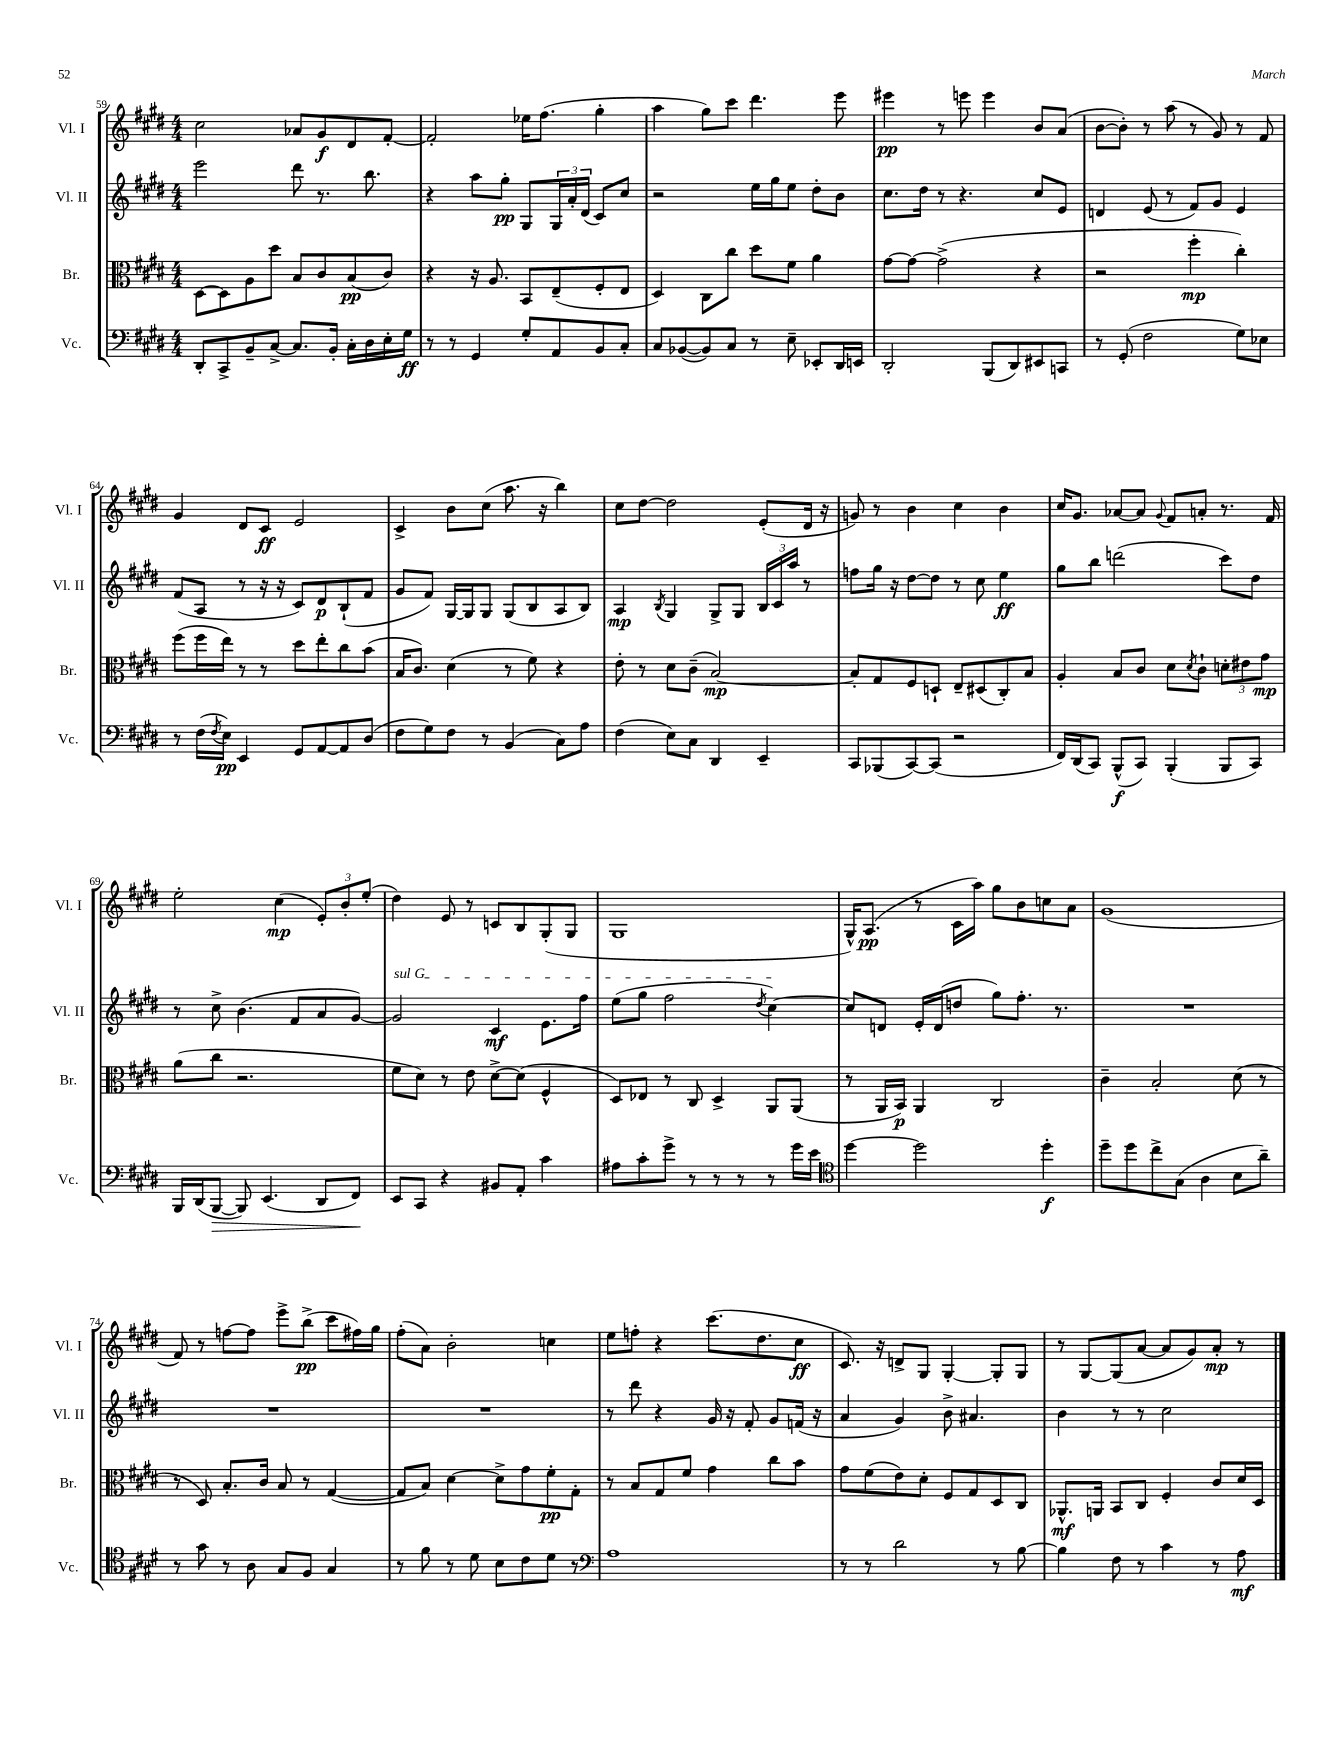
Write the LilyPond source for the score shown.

<<
\new StaffGroup <<
\new Staff = "s0" \with { instrumentName = "Vl. I" shortInstrumentName = "Vl. I" } {
    \clef treble \key e \major \numericTimeSignature \time 4/4
    cis''2 aes'8 gis'8\f dis'8 fis'8~-. |
    fis'2-. ees''16 fis''8.( gis''4-. |
    a''4 gis''8) cis'''8 dis'''4. e'''8 |
    eis'''4\pp r8 e'''8 e'''4 b'8 a'8( |
    b'8~ b'8-.) r8 a''8( r8 gis'8) r8 fis'8 |
    gis'4 dis'8 cis'8\ff e'2 |
    cis'4-> b'8 cis''8( a''8. r16 b''4) |
    cis''8 dis''8~ dis''2 e'8-.( dis'16 r16 |
    g'8) r8 b'4 cis''4 b'4 |
    cis''16 gis'8. aes'8~ aes'8 \appoggiatura { gis'8 } fis'8 a'8-. r8. fis'16 |
    e''2-. cis''4\mp( \tuplet 3/2 { e'8-.) b'8-. e''8-.( } |
    dis''4) e'8 r8 c'8 b8 gis8-.( gis8 |
    gis1 |
    gis16-^) a8.\pp( r8 cis'16 a''16) gis''8 b'8 c''8 a'8 |
    gis'1( |
    fis'8) r8 f''8~ f''8 e'''8-> b''8->\pp( cis'''8 fis''16) gis''16 |
    fis''8-.( a'8) b'2-. c''4 |
    e''8 f''8-. r4 cis'''8.( dis''8. cis''8\ff |
    cis'8.) r16 d'8-> gis8 gis4~-. gis8-. gis8 |
    r8 gis8~ gis8( a'8~ a'8 gis'8) a'8-.\mp r8 \bar "|." |
}
\new Staff = "s1" \with { instrumentName = "Vl. II" shortInstrumentName = "Vl. II" } {
    \clef treble \key e \major \numericTimeSignature \time 4/4
    e'''2 dis'''8 r8. b''8. |
    r4 a''8 gis''8-.\pp gis8 \tuplet 3/2 { gis16 a'16-. dis'16( } cis'8) cis''8 |
    r2 e''16 gis''16 e''8 dis''8-. b'8 |
    cis''8. dis''16 r8 r4. cis''8 e'8 |
    d'4 e'8( r8 fis'8) gis'8 e'4 |
    fis'8( a8 r8 r16 r16 cis'8) dis'8\p b8-!( fis'8 |
    gis'8 fis'8) gis16~ gis16 gis8 gis8( b8 a8 b8) |
    a4\mp \acciaccatura { b8 } gis4 gis8-> gis8 \tuplet 3/2 { b16 cis'16 a''16 } r8 |
    f''8 gis''16 r16 dis''8~ dis''8 r8 cis''8 e''4\ff |
    gis''8 b''8 d'''2( cis'''8) dis''8 |
    r8 cis''8-> b'4.( fis'8 a'8 gis'8~) |
    \once \override TextSpanner.bound-details.left.text = \markup { \italic "sul G" } gis'2\startTextSpan cis'4\mf e'8. fis''16 |
    e''8( gis''8 fis''2 \acciaccatura { dis''8 } cis''4~\stopTextSpan) |
    cis''8 d'8 e'16-. d'16( d''8 gis''8) fis''8.-. r8. |
    R1 |
    R1 |
    R1 |
    r8 dis'''8 r4 gis'16 r16 fis'8-. gis'8 f'16( r16 |
    a'4 gis'4) b'8-> ais'4. |
    b'4 r8 r8 cis''2 \bar "|." |
}
\new Staff = "s2" \with { instrumentName = "Br." shortInstrumentName = "Br." } {
    \clef alto \key e \major \numericTimeSignature \time 4/4
    dis8~ dis8 a8 dis''8 b8 cis'8 b8\pp( cis'8) |
    r4 r16 a8. b,8 e8--( fis8-. e8 |
    dis4) cis8 cis''8 dis''8 fis'8 a'4 |
    gis'8~ gis'8~ gis'2->( r4 |
    r2 fis''4-.\mp cis''4-.) |
    fis''8( fis''16 e''16) r8 r8 dis''8 e''8-. cis''8 b'8( |
    b16 cis'8.) dis'4( r8 fis'8) r4 |
    e'8-. r8 dis'8 cis'8--( b2~\mp) |
    b8-. gis8 fis8 d8-! e8-- dis8( cis8-.) b8 |
    a4-. b8 cis'8 dis'8 \acciaccatura { dis'8 } cis'8-! \tuplet 3/2 { d'8-. eis'8 gis'8\mp } |
    a'8( cis''8 r2. |
    fis'8 dis'8) r8 e'8 dis'8~-> dis'8( fis4-^ |
    dis8) ees8 r8 cis8 dis4-> a,8 a,8( |
    r8 a,16 b,16\p) a,4 cis2 |
    cis'4-- b2-. dis'8( r8 |
    r8 dis8) b8.-. cis'16 b8 r8 gis4~( |
    gis8 b8) dis'4~ dis'8-> gis'8 fis'8-.\pp gis8-. |
    r8 b8 gis8 fis'8 gis'4 cis''8 b'8 |
    gis'8 fis'8( e'8) dis'8-. fis8 gis8 dis8 cis8 |
    aes,8.-^\mf a,16 b,8 cis8 fis4-. cis'8 dis'16 dis16 \bar "|." |
}
\new Staff = "s3" \with { instrumentName = "Vc." shortInstrumentName = "Vc." } {
    \clef bass \key e \major \numericTimeSignature \time 4/4
    dis,8-. cis,8-> b,8-- cis8~-> cis8. b,16-. cis16-. dis16 e16-. gis16\ff |
    r8 r8 gis,4 gis8-. a,8 b,8 cis8-. |
    cis8 bes,8~( bes,8) cis8 r8 e8-- ees,8-. dis,16 e,16 |
    dis,2-. b,,8( dis,8) eis,8 c,8 |
    r8 gis,8-.( fis2 gis8) ees8 |
    r8 fis16( \acciaccatura { fis8 } e16\pp) e,4 gis,8 a,8~ a,8 dis8( |
    fis8 gis8) fis8 r8 b,4( cis8) a8 |
    fis4( e8) cis8 dis,4 e,4-- |
    cis,8 bes,,8( cis,8~) cis,8( r2 |
    fis,16) dis,16( cis,8) b,,8-^\f( cis,8) b,,4-.( b,,8 cis,8) |
    b,,16 dis,16( b,,8~\> b,,8) e,4.( dis,8 fis,8\!) |
    e,8 cis,8 r4 bis,8 a,8-. cis'4 |
    ais8 cis'8-. gis'8-> r8 r8 r8 r8 gis'16 e'16 |
    \clef tenor dis''4~ dis''2 dis''4-.\f |
    dis''8-- dis''8 cis''8-> gis8( a4 b8 a'8--) |
    r8 gis'8 r8 a8 gis8 fis8 gis4 |
    r8 fis'8 r8 dis'8 b8 cis'8 dis'8 r8 |
    \clef bass a1 |
    r8 r8 dis'2 r8 b8~ |
    b4 fis8 r8 cis'4 r8 a8\mf \bar "|." |
}
>>
>>
\layout { \context { \Score currentBarNumber = #59 } }
